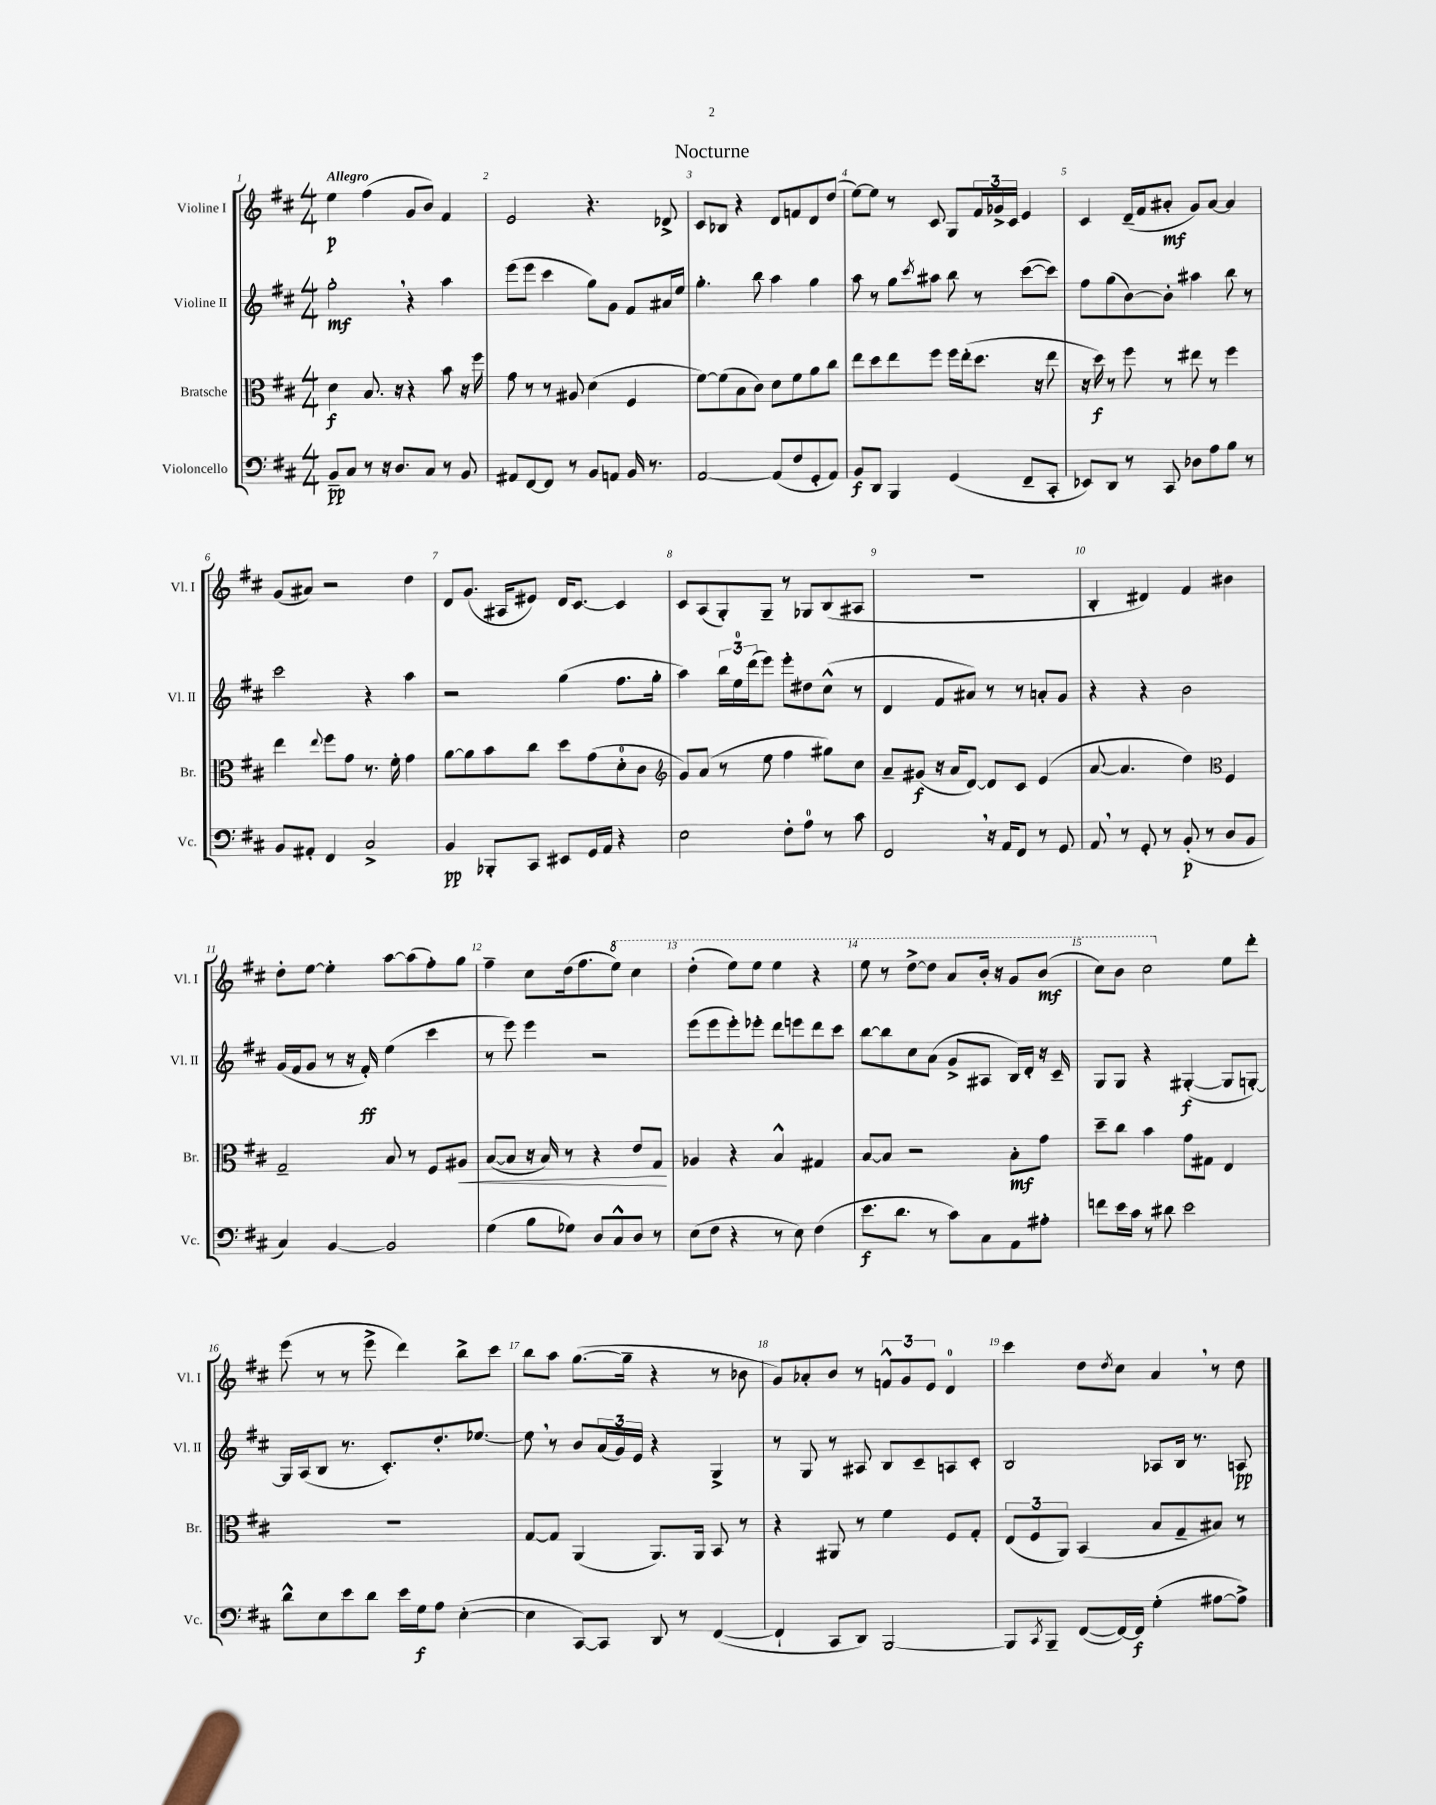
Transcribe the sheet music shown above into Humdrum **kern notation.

**kern	**kern	**kern	**kern
*staff4	*staff3	*staff2	*staff1
*clefF4	*clefC3	*clefG2	*clefG2
*k[f#c#]	*k[f#c#]	*k[f#c#]	*k[f#c#]
*M4/4	*M4/4	*M4/4	*M4/4
8BB~	4d	2gg'	4ee
8C#	.	.	.
8r	8.B	.	(4ff#
16r	.	.	.
8.D	16r	.	.
.	4r	4r	8g
8C#	.	.	8b)
8r	8b	4aa	4f#
8BB	16r	.	.
.	16ff#	.	.
=	=	=	=
8AA#	8g	(8eee	2e
[8FF#	8r	8eee	.
8FF#]	8r	4ccc#	.
8r	8A#	.	.
8BB	(4d	8gg)	4.r
8AA	.	8g	.
16BB	4F#	8f#	.
8.r	.	.	.
.	.	16a#	8d-^
.	.	16ee	.
=	=	=	=
[2AA	[8f#)	4.gg'	8c#
.	(8f#]	.	8B-
.	8B	.	4r
.	8c#)	8bb	.
(8AA]	8d	4aa	8d
8F#	8f#	.	8f
8GG'	8a	4gg	8d
8AA)	8cc#	.	(8dd
=	=	=	=
8BB	8ee	8aa	[8ee)
8DD	8dd	8r	8ee]
4BBB	8ee	8gg	8r
.	.	8qccc#	.
.	8ff#	8aa#	8c#
(4GG	16ff#	8bb	8G
.	(16ee'	.	.
.	8.dd	8r	24f#
.	.	.	24g-^
.	.	.	24c#
8FF#~	.	([8ccc#	4e
.	16r	.	.
8CC#'	8ee	8ccc#])	.
=	=	=	=
8EE-)	16r	8ff#	4c#
.	16dd)	.	.
8DD	8r	(8gg	.
8r	8ff#	[8b)	(16d~
.	.	.	16f#
8CC#	8r	8b']	8a#'
8D-	8ee#	4aa#	8g)
8A	8r	.	[8a#
8B	4ff#	8bb	4a#]
8r	.	8r	.
=	=	=	=
8BB	4ee	2ccc#	(8g
8AA#'	.	.	8a#)
.	8qqee	.	.
4FF#	8ff#	.	2r
.	8g	.	.
2C#^	8.r	4r	.
.	16f#'	.	.
.	4g	4aa	4dd
=	=	=	=
4BB	[8a	2r	8d
.	8a]	.	(8.g
8BBB-'	8b	.	.
.	.	.	16A#
8CC#	8cc#	.	8e#)
8EE#	8dd	(4gg	16d
.	.	.	[8.c#
16GG	(8g	.	.
16AA	.	.	.
4r	8d'	8.ff#	4c#]
.	8c#	.	.
.	.	16gg'	.
=	=	=	=
*	*clefG2	*	*
2E	8g)	4aa)	8c#
.	(8a	.	(8A
.	8r	24bb	8G')
.	.	24ee	.
.	.	(24ddd	.
.	8ee	8eee)	8G~
8F#'	4ff#	8eee'	8r
8A	.	8dd#	8G-
8r	8gg#)	(8cc#^^	(8B
8c#	8cc#	8r	8A#
=	=	=	=
2FF#	8a~	4d	1r
.	(8g#	.	.
.	16r	8f#	.
.	16a	.	.
.	[8d)	8a#)	.
16r	8d]	8r	.
16AA	.	.	.
8FF#	8c#	8r	.
8r	(4e	8a'	.
8GG	.	8g	.
=	=	=	=
8AA	[8a	4r	4B'
8r	4.a]	.	.
8GG'	.	4r	4d#)
8r	.	.	.
(8BB'	4dd)	2b	4f#
8r	.	.	.
*	*clefC3	*	*
8D	4F#	.	4b#
8BB	.	.	.
=	=	=	=
4C#)	2G~	(16g	8dd'
.	.	16f#	.
.	.	8g	[8ee
[4BB	.	8r	4ee']
.	.	16r	.
.	.	16f#')	.
2BB]	8B	(4ee	[8aa
.	8r	.	(8aa]
.	8F#	4ccc#	8ff#')
.	8A#	.	8gg
=	=	=	=
(4G	([8B	8r	4ff#~
.	8B]	8eee)	.
8B	16r	4eee	8cc#
.	16B)	.	.
8G-)	8r	.	(16dd
.	.	.	8.ff#
8D	4r	2r	.
8C#^^	.	.	8eee)
8D	8e	.	4ccc#
8r	8G	.	.
=	=	=	=
(8E	4A-	(8eee	(4ddd'
8F#	.	8eee	.
4r	4r	8eee')	8eee)
.	.	8eee-'	8eee
8r	4B^^	8ddd	4eee
8E)	.	8eee	.
(4F#	4G#	8ddd	4r
.	.	8ccc#	.
=	=	=	=
8.e	[8B	[8bb	8eee
.	8B]	8bb]	8r
8.d	.	.	.
.	2r	8cc#	[8ddd^
8r	.	(8a	8ddd]
8c#)	.	8g^	8aa
8C#	.	8A#	16bb'
.	.	.	16r
8AA	8B'	16B)	8gg
.	.	16d'	.
8A#'	8g	16r	(8bb
.	.	16c#~	.
=	=	=	=
8f	8dd~	8G	8ccc#)
16e	8cc#	8G	8bb
16c#	.	.	.
8r	4b	4r	2ccc#
8d#	.	.	.
2e	8g	([4G#'	.
.	8G#	.	.
.	4E	8G#]	8ee
.	.	[8G')	8ddd'
=	=	=	=
8d^^	1r	16G]	(8eee
.	.	(16A	.
8E	.	8B	8r
8e	.	8.r	8r
8d	.	.	8eee^
.	.	8.c#')	.
16e	.	.	4ddd)
16G	.	.	.
8A	.	8.dd'	.
([4E'	.	.	8bb^
.	.	[8.ee-	.
.	.	.	8ccc#
=	=	=	=
4E]	[8G	8ee-]	8bb
.	8G]	8r	8aa
[8CC#)	(4AA	8b	([8.gg
8CC#]	.	(24a	.
.	.	24g)	.
.	.	.	16gg~]
.	.	24e	.
8DD	8.AA)	4r	4r
8r	.	.	.
.	16AA	.	.
([4FF#	8BB	4G^	8r
.	8r	.	8b-
=	=	=	=
4FF#`]	4r	8r	8g)
.	.	8G	8a-'
8CC#	8AA#	8r	8b
8DD)	8r	8A#	8r
[2BBB	4f#	8B	12f^^
.	.	.	12g
.	.	8c#~	.
.	.	.	12e
.	8F#	8A	4d
.	8G'	8c#'	.
=	=	=	=
8BBB]	(12E	2B	4ccc#
.	12F#	.	.
8qCC#	.	.	.
8BBB~	.	.	.
.	12AA)	.	.
([8FF#	(4BB	.	8dd
.	.	.	8qdd
16FF#_)	.	.	8cc#
16FF#]	.	.	.
(4G'	8B	8A-	4a
.	8G~	16B	.
.	.	8.r	.
[8A#	8B#)	.	8r
8A#^])	8r	8A	8dd
==	==	==	==
*-	*-	*-	*-
